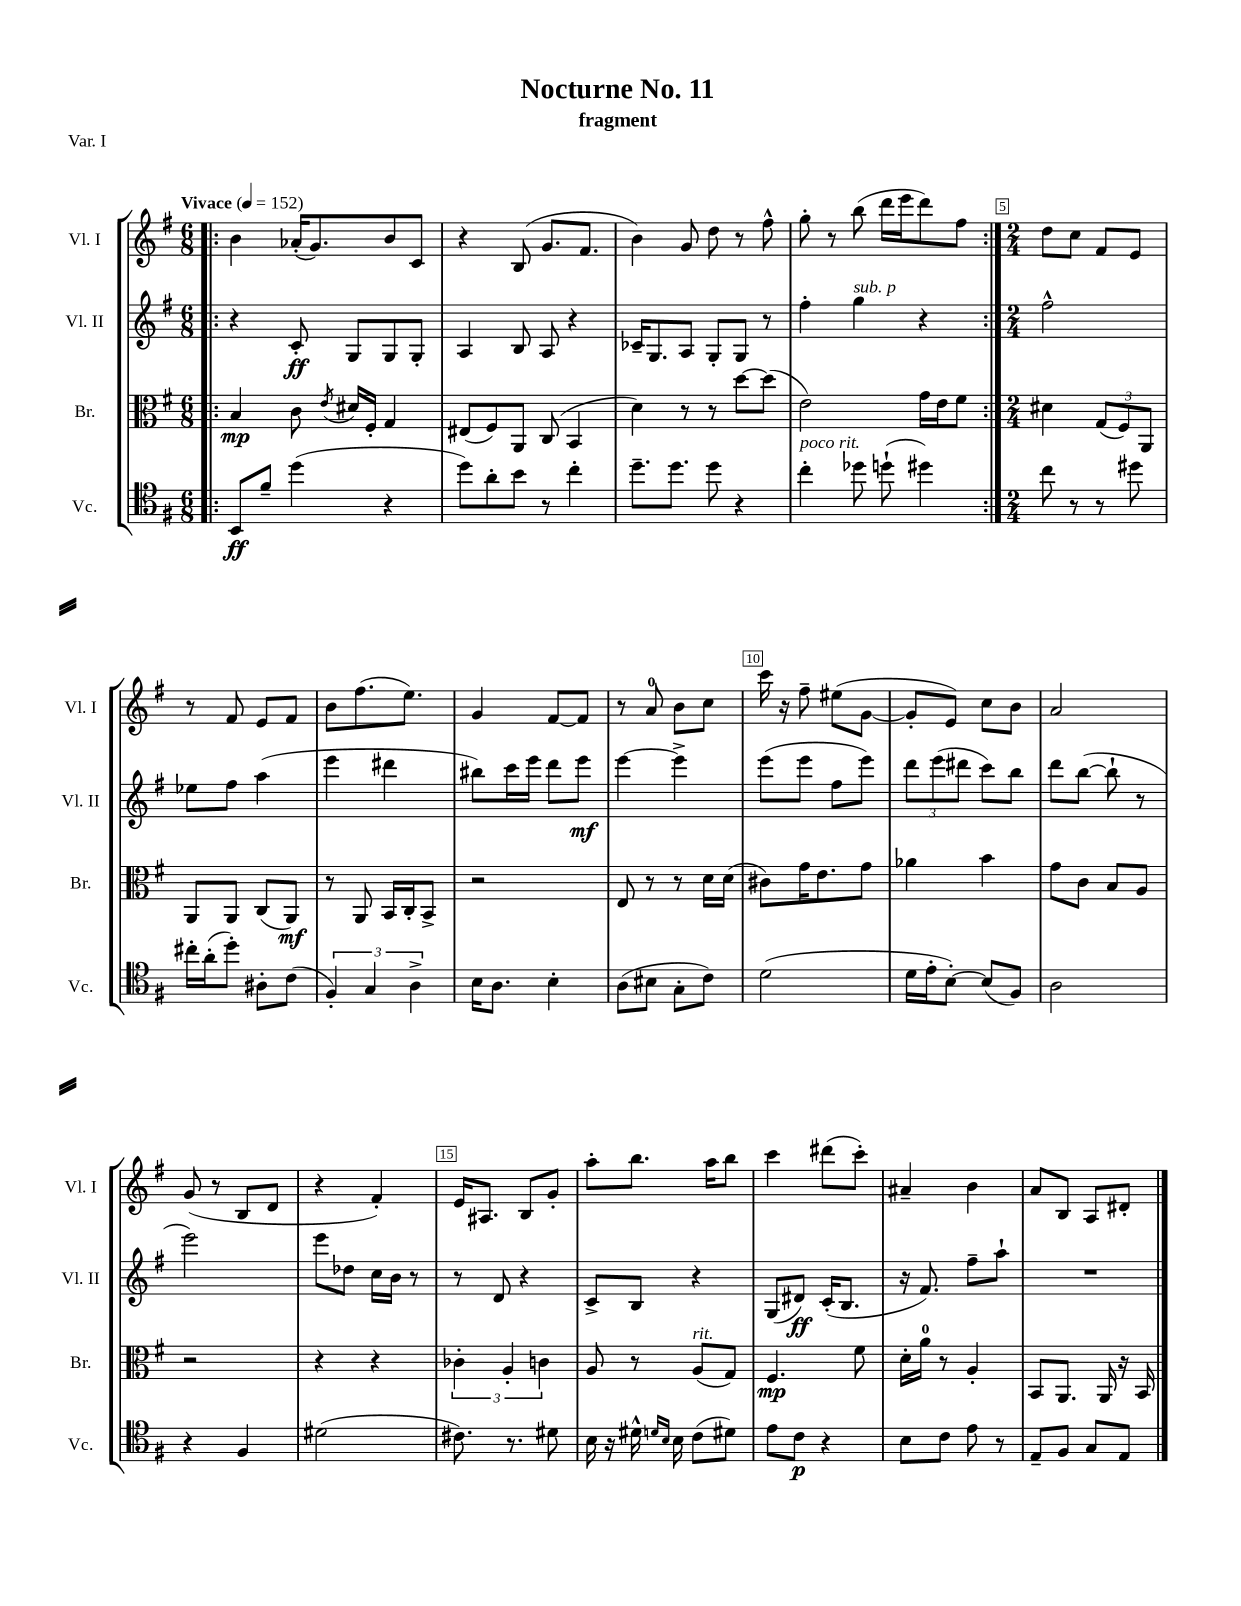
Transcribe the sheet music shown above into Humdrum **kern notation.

**kern	**dynam	**kern	**dynam	**kern	**dynam	**kern
*part4	*part4	*part3	*part3	*part2	*part2	*part1
*staff4	*staff4	*staff3	*staff3	*staff2	*staff2	*staff1
*I"Vc.	*	*I"Br.	*	*I"Vl. II	*	*I"Vl. I
*I'Vc.	*	*I'Br.	*	*I'Vl. II	*	*I'Vl. I
*clefC4	*	*clefC3	*	*clefG2	*	*clefG2
*k[f#]	*	*k[f#]	*	*k[f#]	*	*k[f#]
*M6/8	*	*M6/8	*	*M6/8	*	*M6/8
*MM152	*	*MM152	*	*MM152	*	*MM152
=1!|:	=1!|:	=1!|:	=1!|:	=1!|:	=1!|:	=1!|:
!	!	!	!	!	!	!LO:TX:a:B:t=Vivace
8BB/L	ff	4B/	mp	4r	.	4b\
8f#~/J	.	.	.	.	.	.
(4dd\	.	8c\	.	8c'/	ff	(16a-X'/KL
.	.	.	.	.	.	8.g/)
.	.	8qe/	.	.	.	.
.	.	16d#X/LL	.	8G/L	.	.
.	.	16F#'/JJ	.	.	.	.
4r	.	4G/	.	8G/	.	8b/
.	.	.	.	8G'/J	.	8c/J
=2	=2	=2	=2	=2	=2	=2
8dd\L)	.	(8E#X/L	.	4A/	.	4r
8a'\	.	8F#/)	.	.	.	.
8b\J	.	8AA/J	.	8B/	.	(8B/
8r	.	(8C/	.	8A/	.	8.g/L
4cc'\	.	4BB/	.	4r	.	.
.	.	.	.	.	.	8.f#/J
=3	=3	=3	=3	=3	=3	=3
8.dd~\L	.	4d\)	.	16c-X~/KL	.	4b\)
.	.	.	.	8.G/	.	.
8.dd\J	.	.	.	.	.	.
.	.	8r	.	8A/J	.	8g/
8dd\	.	8r	.	8G'/L	.	8dd\
4r	.	[8dd\L	.	8G/J	.	8r
.	.	(8dd\J]	.	8r	.	8ff#^^\
=4	=4	=4	=4	=4	=4	=4
!LO:TX:a:i:t=poco rit.	!	!	!	!	!	!
4cc'\	.	2e\)	.	4ff#'\	.	8gg'\
.	.	.	.	.	.	8r
!	!	!	!	!LO:TX:a:i:t=sub. p	!	!
8dd-X\	.	.	.	4gg\	.	(8bb\
(8ddn`\	.	.	.	.	.	16ddd\LL
.	.	.	.	.	.	16eee\J
4dd#X\)	.	16g\LL	.	4r	.	8ddd\)
.	.	16e\J	.	.	.	.
.	.	8f#\J	.	.	.	8ff#\J
=5:|!	=5:|!	=5:|!	=5:|!	=5:|!	=5:|!	=5:|!
*M2/4	*	*M2/4	*	*M2/4	*	*M2/4
8cc\	.	4d#X\	.	2ff#^^\	.	8dd\L
8r	.	.	.	.	.	8cc\J
8r	.	(12G/L	.	.	.	8f#/L
.	.	12F#/)	.	.	.	.
8dd#X\	.	.	.	.	.	8e/J
.	.	12AA/J	.	.	.	.
!!LO:LB:g=z
=6	=6	=6	=6	=6	=6	=6
16cc#X'\LL	.	8AA/L	.	8ee-X\L	.	8r
(16a'\J	.	.	.	.	.	.
8dd'\J)	.	8AA/J	.	8ff#\J	.	8f#/
8A#X'\L	.	(8C/L	.	(4aa\	.	8e/L
(8c\J	.	8AA/J)	mf	.	.	8f#/J
=7	=7	=7	=7	=7	=7	=7
6F#'/)	.	8r	.	4eee\	.	8b\L
.	.	8AA/	.	.	.	(8.ff#\
6G/	.	.	.	.	.	.
.	.	16BB/LL	.	4ddd#X\	.	.
.	.	16C'/J	.	.	.	8.ee\J)
6A^\	.	.	.	.	.	.
.	.	8BB^/J	.	.	.	.
=8	=8	=8	=8	=8	=8	=8
16B\KL	.	2r	.	8bb#X\L)	.	4g/
8.A\J	.	.	.	.	.	.
.	.	.	.	16ccc\L	.	.
.	.	.	.	16eee\JJ	.	.
4B'\	.	.	.	8ddd\L	.	[8f#/L
.	.	.	.	8eee\J	mf	8f#/J]
=9	=9	=9	=9	=9	=9	=9
(8A\L	.	8E/	.	[4eee\	.	8r
8B#X\J	.	8r	.	.	.	8a/
8G'\L	.	8r	.	4eee^\]	.	8b\L
8c\J)	.	16d\LL	.	.	.	8cc\J
.	.	(16d\JJ	.	.	.	.
=10	=10	=10	=10	=10	=10	=10
(2d\	.	8c#X\L)	.	(8eee\L	.	16ccc\
.	.	.	.	.	.	16r
.	.	16g\K	.	8eee\J	.	8ff#~\
.	.	8.e\	.	.	.	.
.	.	.	.	8ff#\L	.	(8ee#X\L
.	.	8g\J	.	8eee\J)	.	[8g\J
=11	=11	=11	=11	=11	=11	=11
16d\LL	.	4a-X\	.	12ddd\L	.	8g'/L]
16e'\J	.	.	.	.	.	.
.	.	.	.	(12eee\	.	.
[8B'\J)	.	.	.	.	.	8e/J)
.	.	.	.	12ddd#X\J	.	.
(8B/L]	.	4b\	.	8ccc\L)	.	8cc\L
8F#/J)	.	.	.	8bb\J	.	8b\J
=12	=12	=12	=12	=12	=12	=12
2A\	.	8g\L	.	8ddd\L	.	2a/
.	.	8c\J	.	([8bb\J	.	.
.	.	8B/L	.	8bb`\]	.	.
.	.	8A/J	.	8r	.	.
!!LO:LB:g=z
=13	=13	=13	=13	=13	=13	=13
4r	.	2r	.	2eee\)	.	(8g/
.	.	.	.	.	.	8r
4F#/	.	.	.	.	.	8B/L
.	.	.	.	.	.	8d/J
=14	=14	=14	=14	=14	=14	=14
(2d#X\	.	4r	.	8eee\L	.	4r
.	.	.	.	8dd-X\J	.	.
.	.	4r	.	16cc\LL	.	4f#'/)
.	.	.	.	16b\JJ	.	.
.	.	.	.	8r	.	.
=15	=15	=15	=15	=15	=15	=15
8.c#X\)	.	6c-X'\	.	8r	.	16e/KL
.	.	.	.	.	.	8.A#X/J
.	.	.	.	8d/	.	.
.	.	6A'/	.	.	.	.
8.r	.	.	.	.	.	.
.	.	.	.	4r	.	8B/L
.	.	6cn\	.	.	.	.
8d#X\	.	.	.	.	.	8g'/J
=16	=16	=16	=16	=16	=16	=16
16B\	.	8A/	.	8c^/L	.	8aa'\L
16r	.	.	.	.	.	.
16d#X^^\	.	8r	.	8B/J	.	8.bb\J
16qqdn/LL	.	.	.	.	.	.
16qqB/JJ	.	.	.	.	.	.
16B\	.	.	.	.	.	.
!	!	!LO:TX:a:i:t=rit.	!	!	!	!
(8c\L	.	(8A/L	.	4r	.	.
.	.	.	.	.	.	16aa\KL
8d#X\J)	.	8G/J)	.	.	.	8bb\J
=17	=17	=17	=17	=17	=17	=17
8e\L	.	4.F#/	mp	(8G/L	.	4ccc\
8c\J	p	.	.	8d#X/J)	ff	.
4r	.	.	.	(16c'/KL	.	(8ddd#X\L
.	.	.	.	8.B/J	.	.
.	.	8f#\	.	.	.	8ccc'\J)
=18	=18	=18	=18	=18	=18	=18
8B\L	.	16d'\LL	.	16r	.	4a#X~/
.	.	16a\JJ	.	8.f#/)	.	.
8c\J	.	8r	.	.	.	.
8e\	.	4A'/	.	8ff#~\L	.	4b\
8r	.	.	.	8aa`\J	.	.
=19	=19	=19	=19	=19	=19	=19
8E~/L	.	8BB/L	.	2r	.	8a/L
8F#/J	.	8.AA/J	.	.	.	8B/J
8G/L	.	.	.	.	.	8A/L
.	.	16AA/	.	.	.	.
8E/J	.	16r	.	.	.	8d#X'/J
.	.	16BB/	.	.	.	.
==	==	==	==	==	==	==
*-	*-	*-	*-	*-	*-	*-
